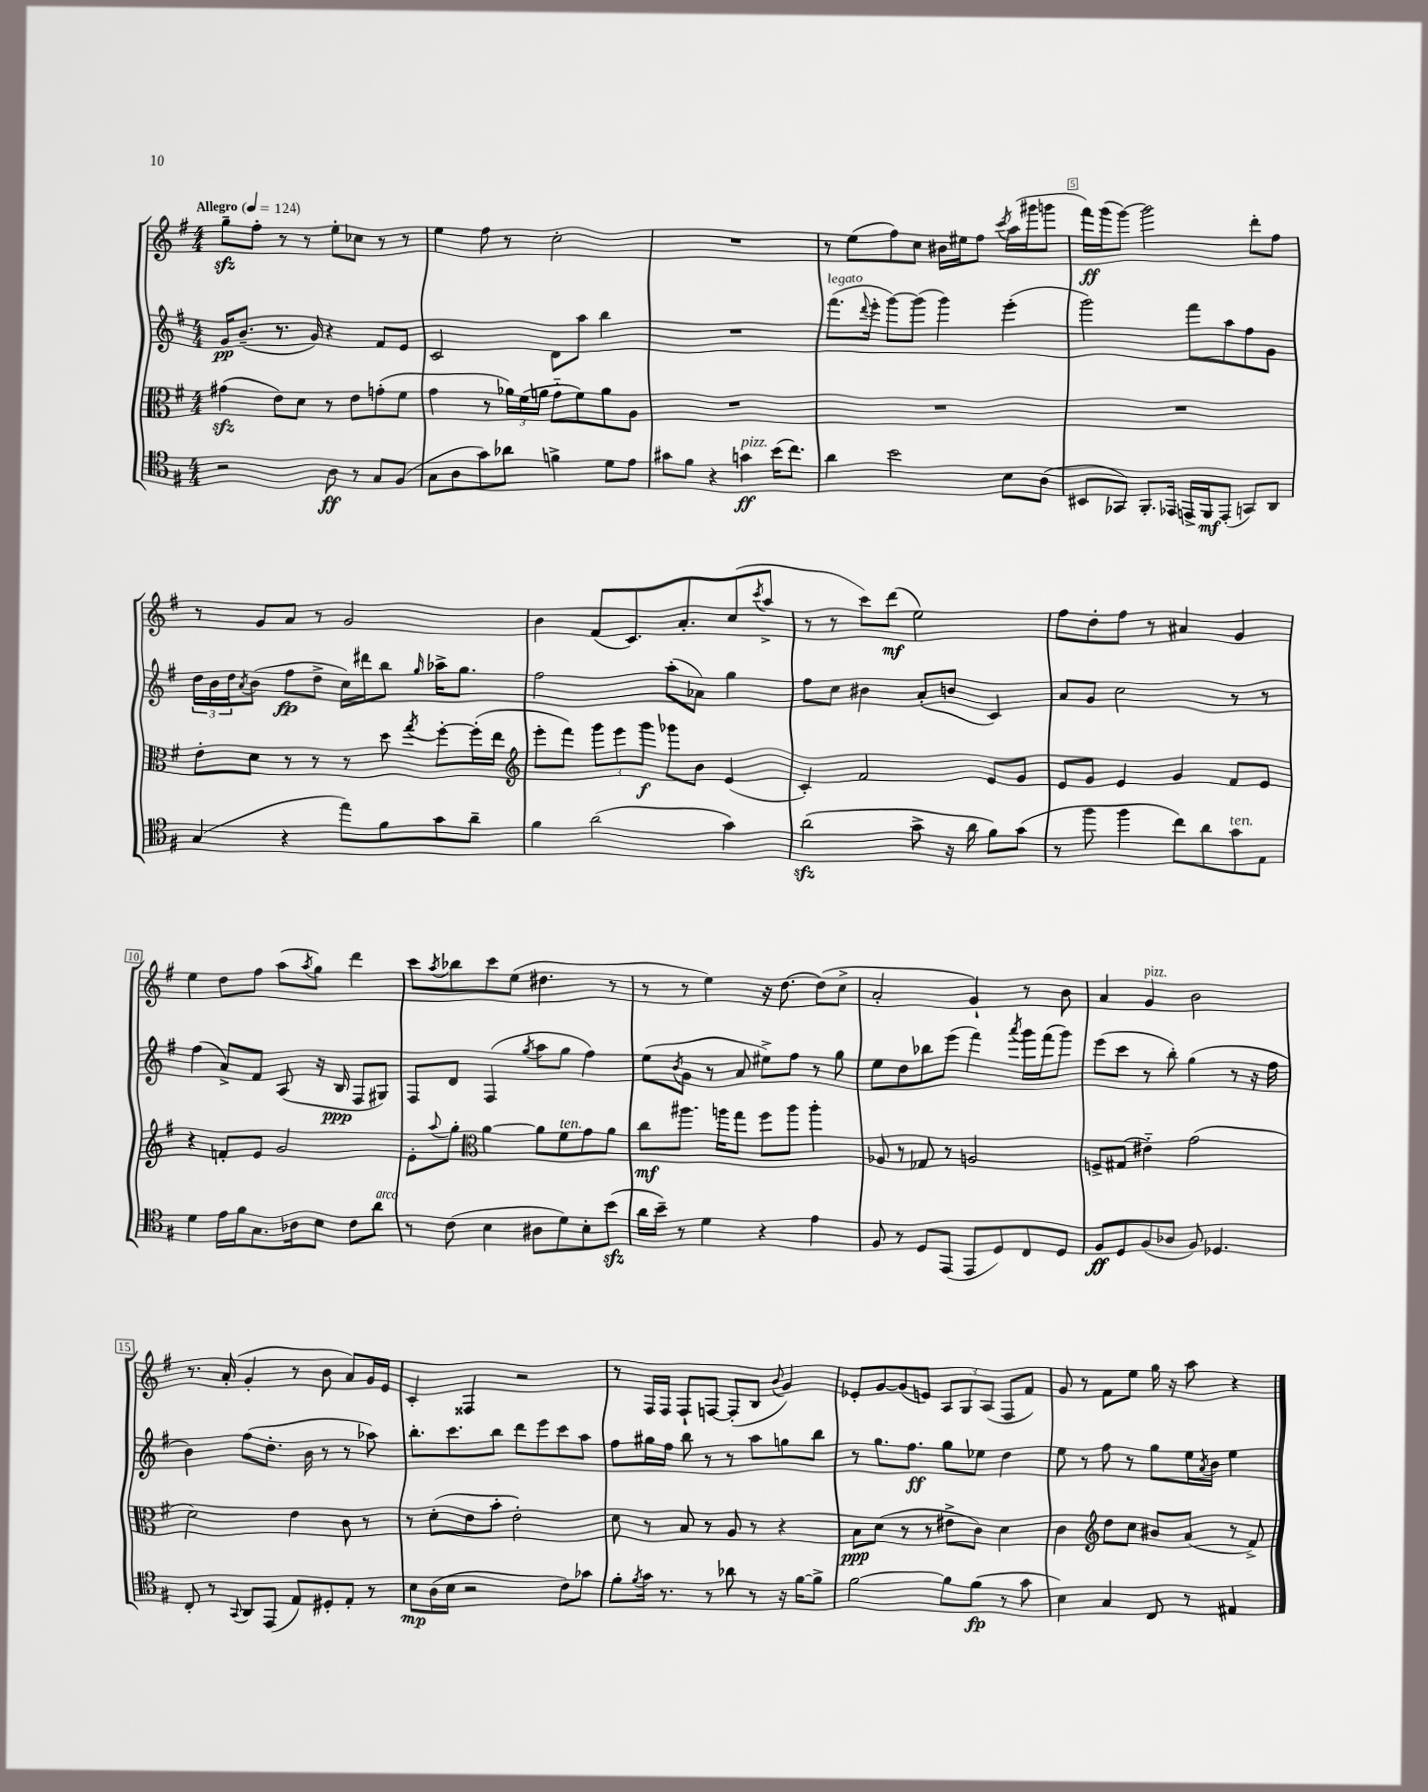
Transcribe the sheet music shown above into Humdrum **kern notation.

**kern	**kern	**kern	**kern
*staff4	*staff3	*staff2	*staff1
*clefC4	*clefC3	*clefG2	*clefG2
*k[f#]	*k[f#]	*k[f#]	*k[f#]
*M4/4	*M4/4	*M4/4	*M4/4
*MM124	*MM124	*MM124	*MM124
2r	(4g#	16g	8gg~
.	.	(8.b~	.
.	.	.	8ff#'
.	8e)	8.r	8r
.	8d	.	8r
.	.	16g)	.
8A	8r	4r	8ee'
8r	8e	.	8cc-
8G	(8g'	8f#	8r
(8F#	8f#	8e	8r
=	=	=	=
8G	4g	2c	4ee
8A	.	.	.
8g)	8r	.	8ff#
8a-	24a-)	.	8r
.	(24f#	.	.
.	24a	.	.
4f^	8g'~	8d	2cc'
.	8f#)	8aa	.
8d	8a	4bb	.
8e	8A	.	.
=	=	=	=
8g#	1r	1r	1r
8f#	.	.	.
4r	.	.	.
4g	.	.	.
(16b	.	.	.
8.cc)	.	.	.
=	=	=	=
4a	1r	(8.fff#	8r
.	.	.	(8ee
.	.	8qqddd	.
.	.	16eee'	.
2b	.	[8ggg)	8ff#)
.	.	(8ggg]	8cc
.	.	4ggg)	16b#
.	.	.	16ee#
.	.	.	8ff#
.	.	.	8qccc
8B	.	(4eee'	(16aa
.	.	.	16ggg#
(8A	.	.	8ggg
=	=	=	=
8BB#	1r	2ggg)	16fff#)
.	.	.	(16ggg
8GG-)	.	.	[8ggg)
8.FF#'	.	.	2ggg]
16EE-	.	.	.
16EE^	.	8fff#	.
16FF#	.	.	.
(8EE'	.	8aa	.
8GG)	.	8ff#	8ddd'
8AA	.	8g	8ff#
=	=	=	=
(4G	8e'	24dd	8r
.	.	24b	.
.	.	24dd	.
.	.	8qa	.
.	8d	(8b	8g
4r	8r	8ff#	8a
.	8r	8dd^	8r
8ee)	8r	16cc)	2g
.	.	16ddd#	.
8f#	8dd	8bb	.
.	8qgg	16qqgg	.
8g	[8ff#'	16aa-^	.
.	.	8.gg	.
8a~	(16ff#']	.	.
.	16ee	.	.
=	=	=	=
*	*clefG2	*	*
4f#	8eee'	2ff#	4b
.	8fff#)	.	.
(2a	12ggg	.	(8f#
.	12eee	.	.
.	.	.	8.c)
.	12ggg	.	.
.	8ggg-	(8aa'	.
.	.	.	8.a'
.	8b	8a-)	.
4g)	(4e	4gg	(8cc
.	.	.	8qccc
.	.	.	8aa^
=	=	=	=
(2a	4c')	8ff#	8r
.	.	8cc	8r
.	2f#	4b#	8ccc)
.	.	.	(8ddd
8g^	.	(8a'	2ee)
16r	.	8b	.
16a	.	.	.
8f#)	8e	4c)	.
(8g	8g	.	.
=	=	=	=
8r	8e	8a	8ff#
8ff#	8g	8g	8dd'
4ff#	4e	2cc	8ff#
.	.	.	8r
8cc)	4g	.	4a#
8a	.	.	.
8g	8f#	8r	4g
8E	8e	8r	.
=	=	=	=
4d	4r	(4ff#	4ee
16e	8f'	8a^)	8dd
16f#	.	.	.
8.G	8e	8f#	8ff#
.	2g	(8A	(8aa
16A-	.	.	.
.	.	.	8qaa
8B	.	16r	8gg)
.	.	16B	.
8c	.	8F#	4ddd
8a	.	8G#)	.
=	=	=	=
8r	8e'	8F#	8ccc
.	8qqaa	.	8qaa
(8c	8gg'	8d	8bb-
*	*clefC3	*	*
4B	[4a	(4F#	8ccc
.	.	.	(8ee
.	.	8qgg	.
8A#	8a]	8aa	4.dd#
8d)	8f#	8gg	.
8B'	8g	4ff#)	.
(8b	8a	.	8r
=	=	=	=
16a	8cc	(8ee	8r
16b~)	.	.	.
.	.	8qb	.
8r	8.aa#	8g	8r
4d	.	8r	4ee)
.	16aa	.	.
.	8gg	8a	.
4r	8ff#	8ee#^)	16r
.	.	.	[8.dd
.	8aa	8ff#	.
4e	4aa'	8r	(8dd]
.	.	8gg	8cc^
=	=	=	=
8F#	8A-	8ee	2a'
8r	8r	8dd	.
8D	8G-	8bb-	.
(8EE	8r	(8eee	.
8EE	2A	4fff#)	4g`)
8D)	.	.	.
.	.	8qaaa	.
8C	.	16ggg	8r
.	.	(16fff#	.
8D	.	8ggg)	8b
=	=	=	=
8F#	8F^	(8eee	4a
8D	(8G#	8ccc	.
(8F#	4e#'~)	8r	4g
8A-	.	8bb')	.
8F#)	(2g	(4gg	2b
4.D-	.	.	.
.	.	8r	.
.	.	16r	.
.	.	16ff#	.
=	=	=	=
8C'	2d)	4b)	8.r
8r	.	.	.
.	.	.	(16a'
8qqGG	.	.	.
8AA	.	(8ff#	4g'
(8EE	.	8.dd'	.
8E)	4e	.	8r
.	.	16b	.
8D#'	.	8r	8b
8E'	8c	8r	8a)
8r	8r	8aa-)	16g
.	.	.	16e
=	=	=	=
8B	8r	8.bb'	4c'
(16A	(8d'	.	.
16B	.	8.ccc	.
2r	8e	.	4F##
.	8b'	8bb	.
.	2e')	8ddd	2r
.	.	8eee	.
8c)	.	8ccc	.
8g-	.	8aa	.
=	=	=	=
8f#'	8d	8ff#	8r
8qf#	.	.	.
16g	8r	16gg#	16F#
8.r	.	16ff#	16F#
.	8B	8bb	8F#`
8r	8r	8r	[8F
8a-	8A	8r	(8F']
8r	8r	8aa	8B
.	.	.	8qqb
16r	4r	8gg	4g)
[16f#	.	.	.
8f#^]	.	8bb	.
=	=	=	=
[2f#	8B	8r	8e-'
.	(8d	8.gg	[8g
.	8r	.	(8g]
.	.	8.ff#	.
.	8r	.	8e)
8f#]	8e#^	8gg	12A
.	.	.	12G
(8f#	8c)	8ee-	.
.	.	.	(12A
8r	4d	4dd	8F#
8g	.	.	8f#)
=	=	=	=
4B)	4c	8ee	8g
.	.	8r	8r
*	*clefG2	*	*
4G	8dd	8ff#	8f#
.	8cc	8r	8ee
8C	8b#	8gg	16gg
.	.	.	16r
8r	(8a	16ee	8aa
.	.	8qa	.
.	.	16b	.
4E#	8r	4ee	4r
.	8f#^)	.	.
==	==	==	==
*-	*-	*-	*-
